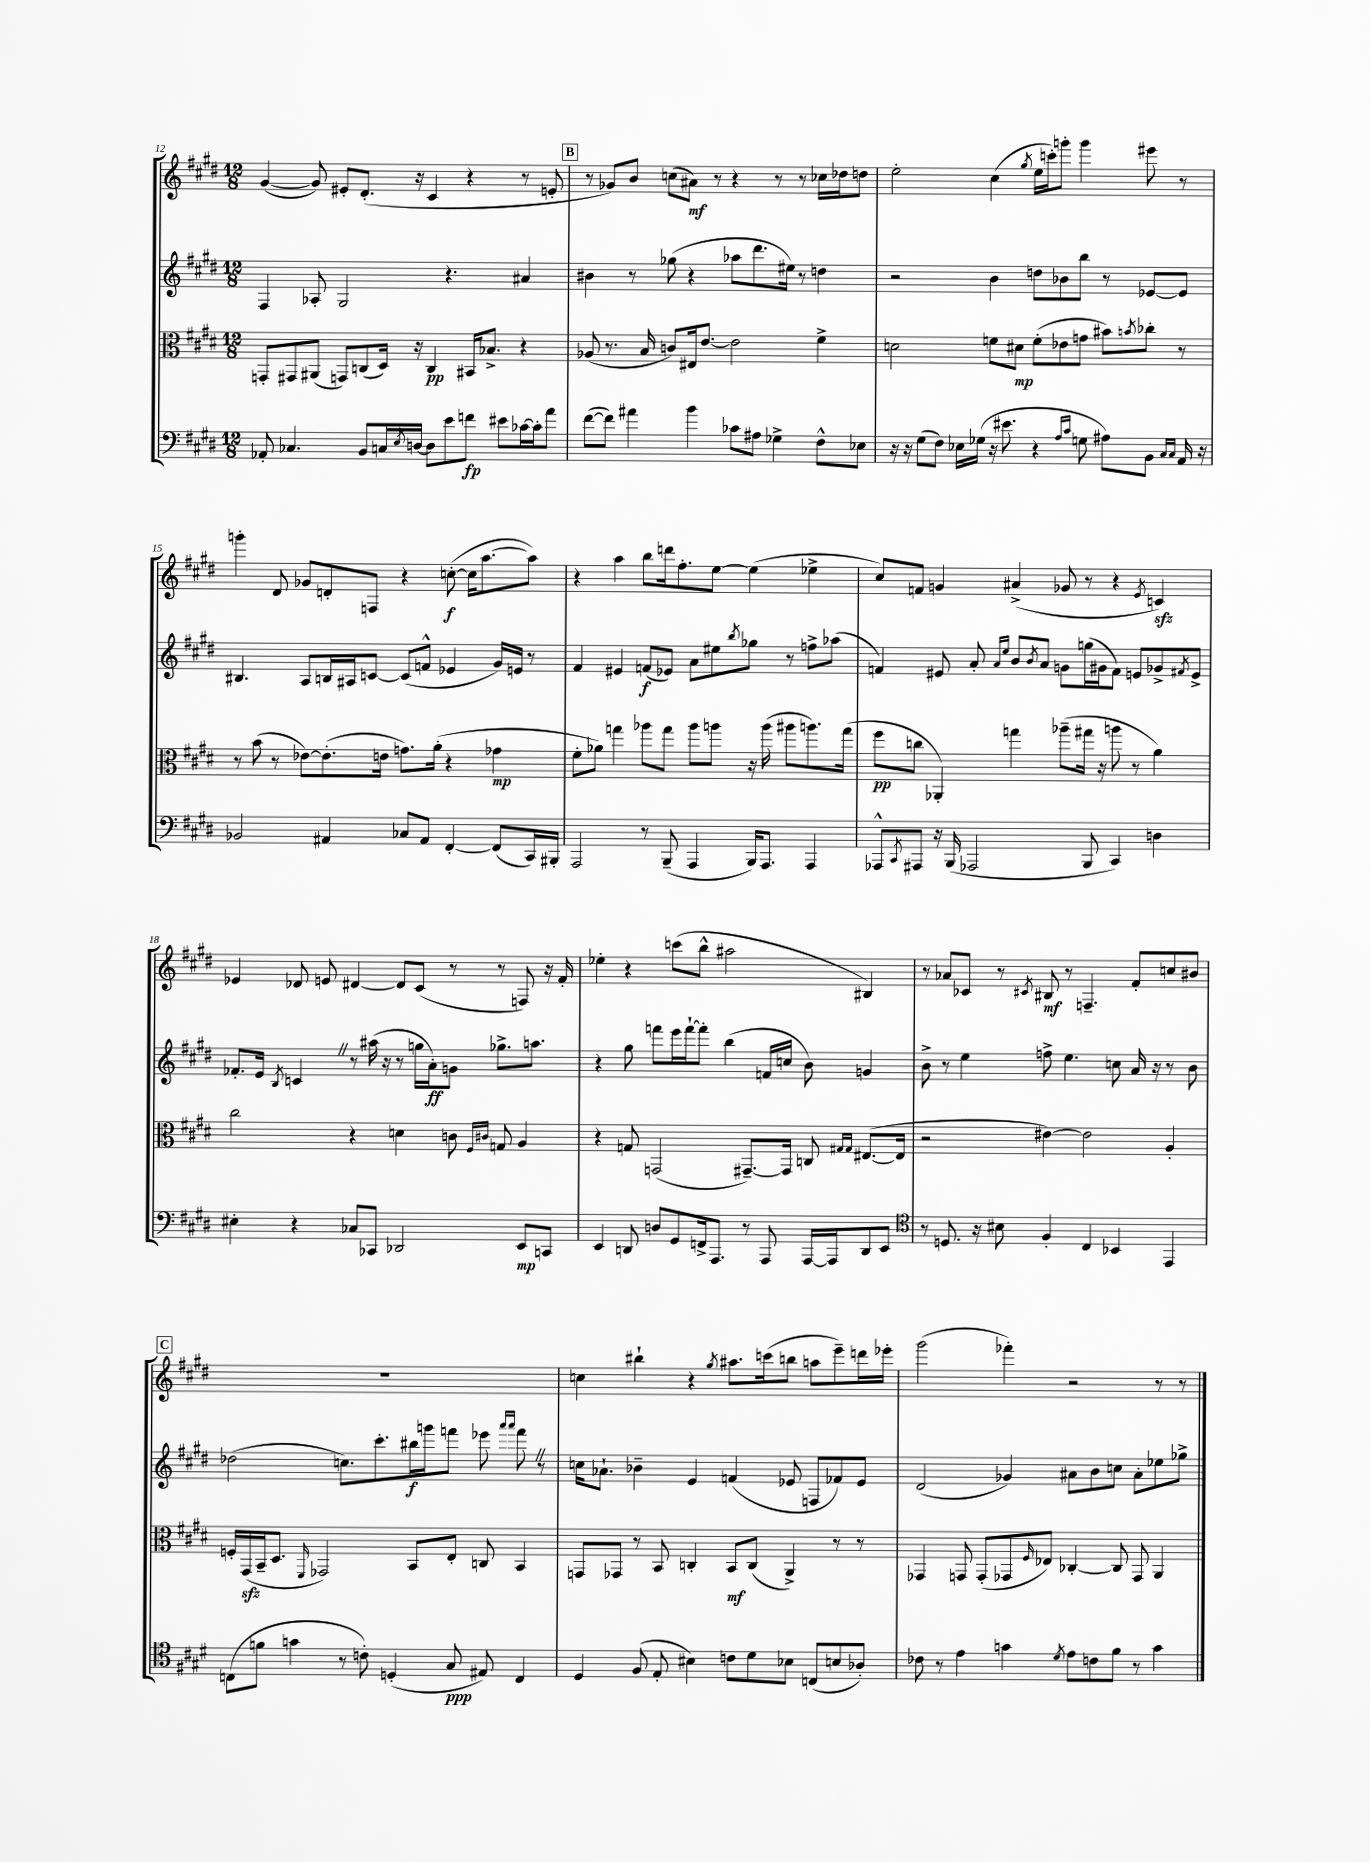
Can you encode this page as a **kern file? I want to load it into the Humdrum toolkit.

**kern	**dynam	**kern	**dynam	**kern	**dynam	**kern	**dynam
*part4	*part4	*part3	*part3	*part2	*part2	*part1	*part1
*staff4	*staff4	*staff3	*staff3	*staff2	*staff2	*staff1	*staff1
*clefF4	*	*clefC3	*	*clefG2	*	*clefG2	*
*k[f#c#g#d#]	*	*k[f#c#g#d#]	*	*k[f#c#g#d#]	*	*k[f#c#g#d#]	*
*M12/8	*	*M12/8	*	*M12/8	*	*M12/8	*
=12	=12	=12	=12	=12	=12	=12	=12
8AA-X'/	.	8GGn'/L	.	4F#/	.	([4g#/	.
4.C-X/	.	8GG#X/	.	.	.	.	.
.	.	(8AA#X/J	.	8A-X'/	.	8g#/])	.
.	.	8GGn/L)	.	2G#/	.	8e#X'/L	.
8BB/L	.	(8Cn/	.	.	.	(8.d#'/J	.
16Cn/L	.	16D#/Jk)	.	.	.	.	.
8qE/	.	.	.	.	.	.	.
[16Dn/JJ	.	16r	.	.	.	16r	.
8D\L]	.	4C/	pp	.	.	4c#/	.
8e\	.	.	.	4.r	.	.	.
8fn\J	fp	16BB#X/KL	.	.	.	4r	.
.	.	8.B-X^/J	.	.	.	.	.
8e#X\L	.	.	.	.	.	.	.
[16c-X\L	.	4r	.	4a#X/	.	8r	.
16c-'\J]	.	.	.	.	.	.	.
8a\J	.	.	.	.	.	8en'/	.
!!LO:REH:place=s1:t=B
=13	=13	=13	=13	=13	=13	=13	=13
([8f#\L	.	(8A-X/	.	4b#X\	.	8r	.
8f#\J])	.	8.r	.	.	.	8g-X/L)	.
4a#X\	.	.	.	8r	.	8b/J	.
.	.	16B/	.	.	.	.	.
.	.	8cn/L)	.	(8gg-X\	.	(8ccn\L	.
4b\	.	16E#X/k	.	4r	.	8a#X\J)	mf
.	.	[8.e/J	.	.	.	.	.
.	.	.	.	.	.	8r	.
8c-X\L	.	2e\]	.	8aa-X\L	.	4r	.
8A#X\J	.	.	.	8.ddd#\	.	.	.
4G-X^\	.	.	.	.	.	8r	.
.	.	.	.	16ee#X\Jk)	.	.	.
.	.	.	.	8r	.	8r	.
8F#^^\L	.	4f#^\	.	4ddn\	.	16cc-X\LL	.
.	.	.	.	.	.	16dd-X\J	.
8E-X\J	.	.	.	.	.	8ddn\J	.
=14	=14	=14	=14	=14	=14	=14	=14
16r	.	2dn\	.	2r	.	2ee'\	.
16r	.	.	.	.	.	.	.
(8G#\L	.	.	.	.	.	.	.
8F#\J)	.	.	.	.	.	.	.
16E-X\LL	.	.	.	.	.	.	.
(16G-X\JJ	.	.	.	.	.	.	.
16r	.	8fn\L	.	4b\	.	(4cc#\	.
8.e#X\	.	.	.	.	.	.	.
.	.	8d#X\J	mp	.	.	.	.
.	.	.	.	.	.	8qgg#/	.
4r	.	(8f'\L	.	8ddn\L	.	16ee\LL	.
.	.	.	.	.	.	16cccn'\J)	.
.	.	8e-X\	.	8b-X\	.	8gggn'\J	.
16qqA/LL	.	.	.	.	.	.	.
16qqc#/JJ	.	.	.	.	.	.	.
8Gn\	.	8gn\J	.	8bb\J	.	4ggg\	.
8A#X\L)	.	8b#X\L)	.	8r	.	.	.
.	.	8qbn/	.	.	.	.	.
8BB\J	.	8cc-X'\J	.	[8e-X/L	.	8eee#X\	.
16qqC#/LL	.	.	.	.	.	.	.
16qqC#/JJ	.	.	.	.	.	.	.
16AA/	.	8r	.	8e-/J]	.	8r	.
16r	.	.	.	.	.	.	.
!!LO:LB:g=z
=15	=15	=15	=15	=15	=15	=15	=15
2BB-X/	.	8r	.	4.B#X/	.	4gggn'\	.
.	.	(8b\	.	.	.	.	.
.	.	8r	.	.	.	8d#/	.
.	.	[8e-X\L)	.	8A/L	.	8g-X/L	.
4AA#X/	.	(8.e-'\]	.	16Bn/L	.	8dn'/	.
.	.	.	.	16A#X/J	.	.	.
.	.	.	.	[8cn/J	.	8Fn/J	.
.	.	16en\Jk	.	.	.	.	.
8C-X/L	.	8.gn\L)	.	(8c/L]	.	4r	.
8AA#/J	.	.	.	8fn^^/J	.	.	.
.	.	(16a'\Jk	.	.	.	.	.
[4FF#'/	.	4r	.	4e-X/	.	([8ccn'\	f
.	.	.	.	.	.	16cc\KL]	.
.	.	.	.	.	.	[8.aa\	.
(8FF#/L]	.	4g-X\	mp	16g#/LL)	.	.	.
.	.	.	.	16en/JJ	.	.	.
16CC#/L)	.	.	.	8r	.	8aa\J])	.
16BBB#X'/JJ	.	.	.	.	.	.	.
=16	=16	=16	=16	=16	=16	=16	=16
2AAA/	.	8f#'\L	.	4f#/	.	4r	.
.	.	8a-X\J)	.	.	.	.	.
.	.	4ggn\	.	4e#X/	.	4aa\	.
8r	.	8aa-X\L	.	(8fn/L	f	8bb\L	.
(8BBB~/	.	8gg\J	.	8e-X/J)	.	16dddn\k	.
.	.	.	.	.	.	8.ff#'\	.
4AAA/	.	8aa-\L	.	8a\L	.	.	.
.	.	8aan\J	.	8ee#X\	.	[8ee\J	.
.	.	.	.	8qbb/	.	.	.
16BBB/KL)	.	16r	.	8gg-X\J	.	(4ee\]	.
8.AAA/J	.	(16aa\	.	.	.	.	.
.	.	8aa#X\L	.	8r	.	.	.
4AAA/	.	8.aan\)	.	8ffn^\L	.	4ee-X^\	.
.	.	.	.	(8aa-X\J	.	.	.
.	.	(16gg\Jk	.	.	.	.	.
=17	=17	=17	=17	=17	=17	=17	=17
8AAA-X^^/L	.	8ff#\L	pp	4fn/)	.	8cc#/L)	.
8qCC#/	.	.	.	.	.	.	.
8AAA#X/J	.	8ccn\J	.	.	.	8fn/J	.
16r	.	4AA-X'/)	.	8e#X/	.	4gn/	.
(16BBB/	.	.	.	.	.	.	.
2AAA-X/	.	.	.	8a'/	.	.	.
.	.	.	.	16qqa/LL	.	.	.
.	.	.	.	16qqee/JJ	.	.	.
.	.	4ggn\	.	8b/L	.	(4a#X^/	.
.	.	.	.	8qb/	.	.	.
.	.	.	.	8a/J	.	.	.
.	.	(8aa-X~\L	.	8gn\L	.	8g-X/	.
8BBB/	.	16gg#X\Jk	.	(16ggn\L	.	8r	.
.	.	16r	.	16g#X\J	.	.	.
4CC#/)	.	8aan\	.	8f\J)	.	4r	.
.	.	8r	.	8en/L	.	.	.
.	.	.	.	.	.	8qe/	.
4Dn\	.	4a\)	.	8g-X^/	.	4cnzz/)	.
.	.	.	.	8qf#X/	.	.	.
.	.	.	.	8e^/J	.	.	.
!!LO:LB:g=z
=18	=18	=18	=18	=18	=18	=18	=18
4E#X'\	.	2cc#\	.	8.f-X'/L	.	4e-X/	.
.	.	.	.	16e/Jk	.	.	.
.	.	.	.	8qB/	.	.	.
4r	.	.	.	4cnZ/	.	8d-X/	.
.	.	.	.	.	.	8en/	.
8C-X/L	.	4r	.	8r	.	[4d#X/	.
8CC-X/J	.	.	.	(16aa#X\	.	.	.
.	.	.	.	16r	.	.	.
2DD-X/	.	4dn\	.	8r	.	8d#/L]	.
.	.	.	.	16ggn\LL	.	(8c#/J	.
.	.	.	.	16a'\J)	ff	.	.
.	.	8cn\	.	8gn\J	.	8r	.
.	.	16qqF#/LL	.	.	.	.	.
.	.	16qqc#X/JJ	.	.	.	.	.
.	.	8Gn/	.	8.gg-X^\L	.	8r	.
8EE/L	mp	4A/	.	.	.	8Fn/)	.
.	.	.	.	8.aan\J	.	.	.
8CCn/J	.	.	.	.	.	16r	.
.	.	.	.	.	.	16f#'/	.
=19	=19	=19	=19	=19	=19	=19	=19
4EE/	.	4r	.	4r	.	4ee-X'\	.
8DDn/	.	8Gn/	.	8gg#\	.	4r	.
8Dn/L	.	(2GGn/	.	8fffn\L	.	.	.
8GG#/	.	.	.	16eee\L	.	(8cccn\L	.
.	.	.	.	[16fff`\J	.	.	.
16FFn^/k	.	.	.	8fff'\J]	.	8bb^^\J	.
8.AAA/J	.	.	.	.	.	.	.
.	.	.	.	(4bb\	.	2aa#X\	.
8r	.	[8.GG#X~/L)	.	.	.	.	.
8AAA/	.	.	.	16fn/LL	.	.	.
.	.	16GG#/Jk]	.	16ccn/JJ	.	.	.
[16AAA/LL	.	8Cn/	.	8b\)	.	.	.
16AAA/J]	.	.	.	.	.	.	.
.	.	16qqG#X/LL	.	.	.	.	.
.	.	16qqG#/JJ	.	.	.	.	.
8DD/	.	([8.E#X/L	.	4gn/	.	4B#X/)	.
8EE/J	.	.	.	.	.	.	.
.	.	16E#/Jk]	.	.	.	.	.
=20	=20	=20	=20	=20	=20	=20	=20
*clefC4	*	*	*	*	*	*	*
8r	.	2r	.	8b^\	.	8r	.
8.Dn/	.	.	.	8r	.	8a-X/L	.
.	.	.	.	4ee\	.	8c-X/J	.
16r	.	.	.	.	.	.	.
8B#X\	.	.	.	.	.	8r	.
.	.	.	.	.	.	8qc#X/	.
4F#'/	.	[4e#X\)	.	8ffn^\	.	8B#X/	mf
.	.	.	.	4.ee\	.	8r	.
4C#/	.	2e#\]	.	.	.	4.Fn~/	.
4BB-X/	.	.	.	8ccn\	.	.	.
.	.	.	.	16a/	.	8f#'/L	.
.	.	.	.	16r	.	.	.
4EE/	.	4A'/	.	8r	.	8ccn/	.
.	.	.	.	8b\	.	8b#X/J	.
!!LO:LB:g=z
!!LO:REH:place=s1:t=C
=21	=21	=21	=21	=21	=21	=21	=21
(8Cn\L	.	16Fn'/LL	.	(2dd-X\	.	1.r	.
.	.	(16GG#zz/	.	.	.	.	.
8fn\J	.	16BB~/J	.	.	.	.	.
.	.	8.D#/J	.	.	.	.	.
4gn\	.	.	.	.	.	.	.
.	.	16qqFF#/	.	.	.	.	.
.	.	2GG-X/)	.	.	.	.	.
8r	.	.	.	8.ccn\L)	.	.	.
8cn'\)	.	.	.	.	.	.	.
.	.	.	.	8.ccc#'\	.	.	.
(4Dn'/	.	.	.	.	.	.	.
.	.	8BB/L	.	16bb#X\L	f	.	.
.	.	.	.	16gggn\J	.	.	.
8G#/	ppp	8E'/J	.	8fffn\J	.	.	.
8E#X/)	.	8Cn/	.	8eee-X\	.	.	.
.	.	.	.	16qqaaa/LL	.	.	.
.	.	.	.	16qqaaa/JJ	.	.	.
4C/	.	4BB/	.	8fffZ\	.	.	.
.	.	.	.	8r	.	.	.
=22	=22	=22	=22	=22	=22	=22	=22
4D#/	.	8GGn/L	.	16ccn\KL	.	4ccn\	.
.	.	.	.	8.a-X`\J	.	.	.
.	.	8GG-X/J	.	.	.	.	.
(8F#/	.	8r	.	4b-X~\	.	4bb#X`\	.
8E'/	.	8BB/	.	.	.	.	.
4B#X\)	.	4Cn'/	.	4e/	.	4r	.
.	.	.	.	.	.	8qgg#/	.
8cn\L	.	8BB/L	mf	(4fn/	.	8.aa#X\L	.
8d#\	.	(8C/J	.	.	.	.	.
.	.	.	.	.	.	(16cccn\k	.
8B-X\J	.	4AA^/)	.	8e-X/	.	8bbn\J	.
(8Cn/L	.	.	.	8Fn/L	.	8aan\L	.
8Bn/	.	8r	.	8f-X/)	.	8eee~\)	.
8A-X'/J)	.	8r	.	8e-/J	.	16dddn\L	.
.	.	.	.	.	.	16eee-X'\JJ	.
=23	=23	=23	=23	=23	=23	=23	=23
8c-X\	.	4GG-X/	.	(2d#/	.	(2ggg#\	.
8r	.	.	.	.	.	.	.
4e\	.	8GGn/	.	.	.	.	.
.	.	(8GG'/L	.	.	.	.	.
4gn\	.	8GG-X/	.	4g-X/)	.	4fff-X'\)	.
.	.	16qqF#/	.	.	.	.	.
.	.	8E-X/J)	.	.	.	.	.
8qd#/	.	.	.	.	.	.	.
8e\L	.	[4C-X'/	.	8a#X\L	.	2r	.
8cn\	.	.	.	8b\	.	.	.
8f#\J	.	8C-/]	.	8ccn\J	.	.	.
8r	.	8GG-/	.	8a#'\L	.	.	.
4g\	.	4AA/	.	8ee-X\	.	8r	.
.	.	.	.	8gg-X^\J	.	8r	.
==	==	==	==	==	==	==	==
*-	*-	*-	*-	*-	*-	*-	*-
